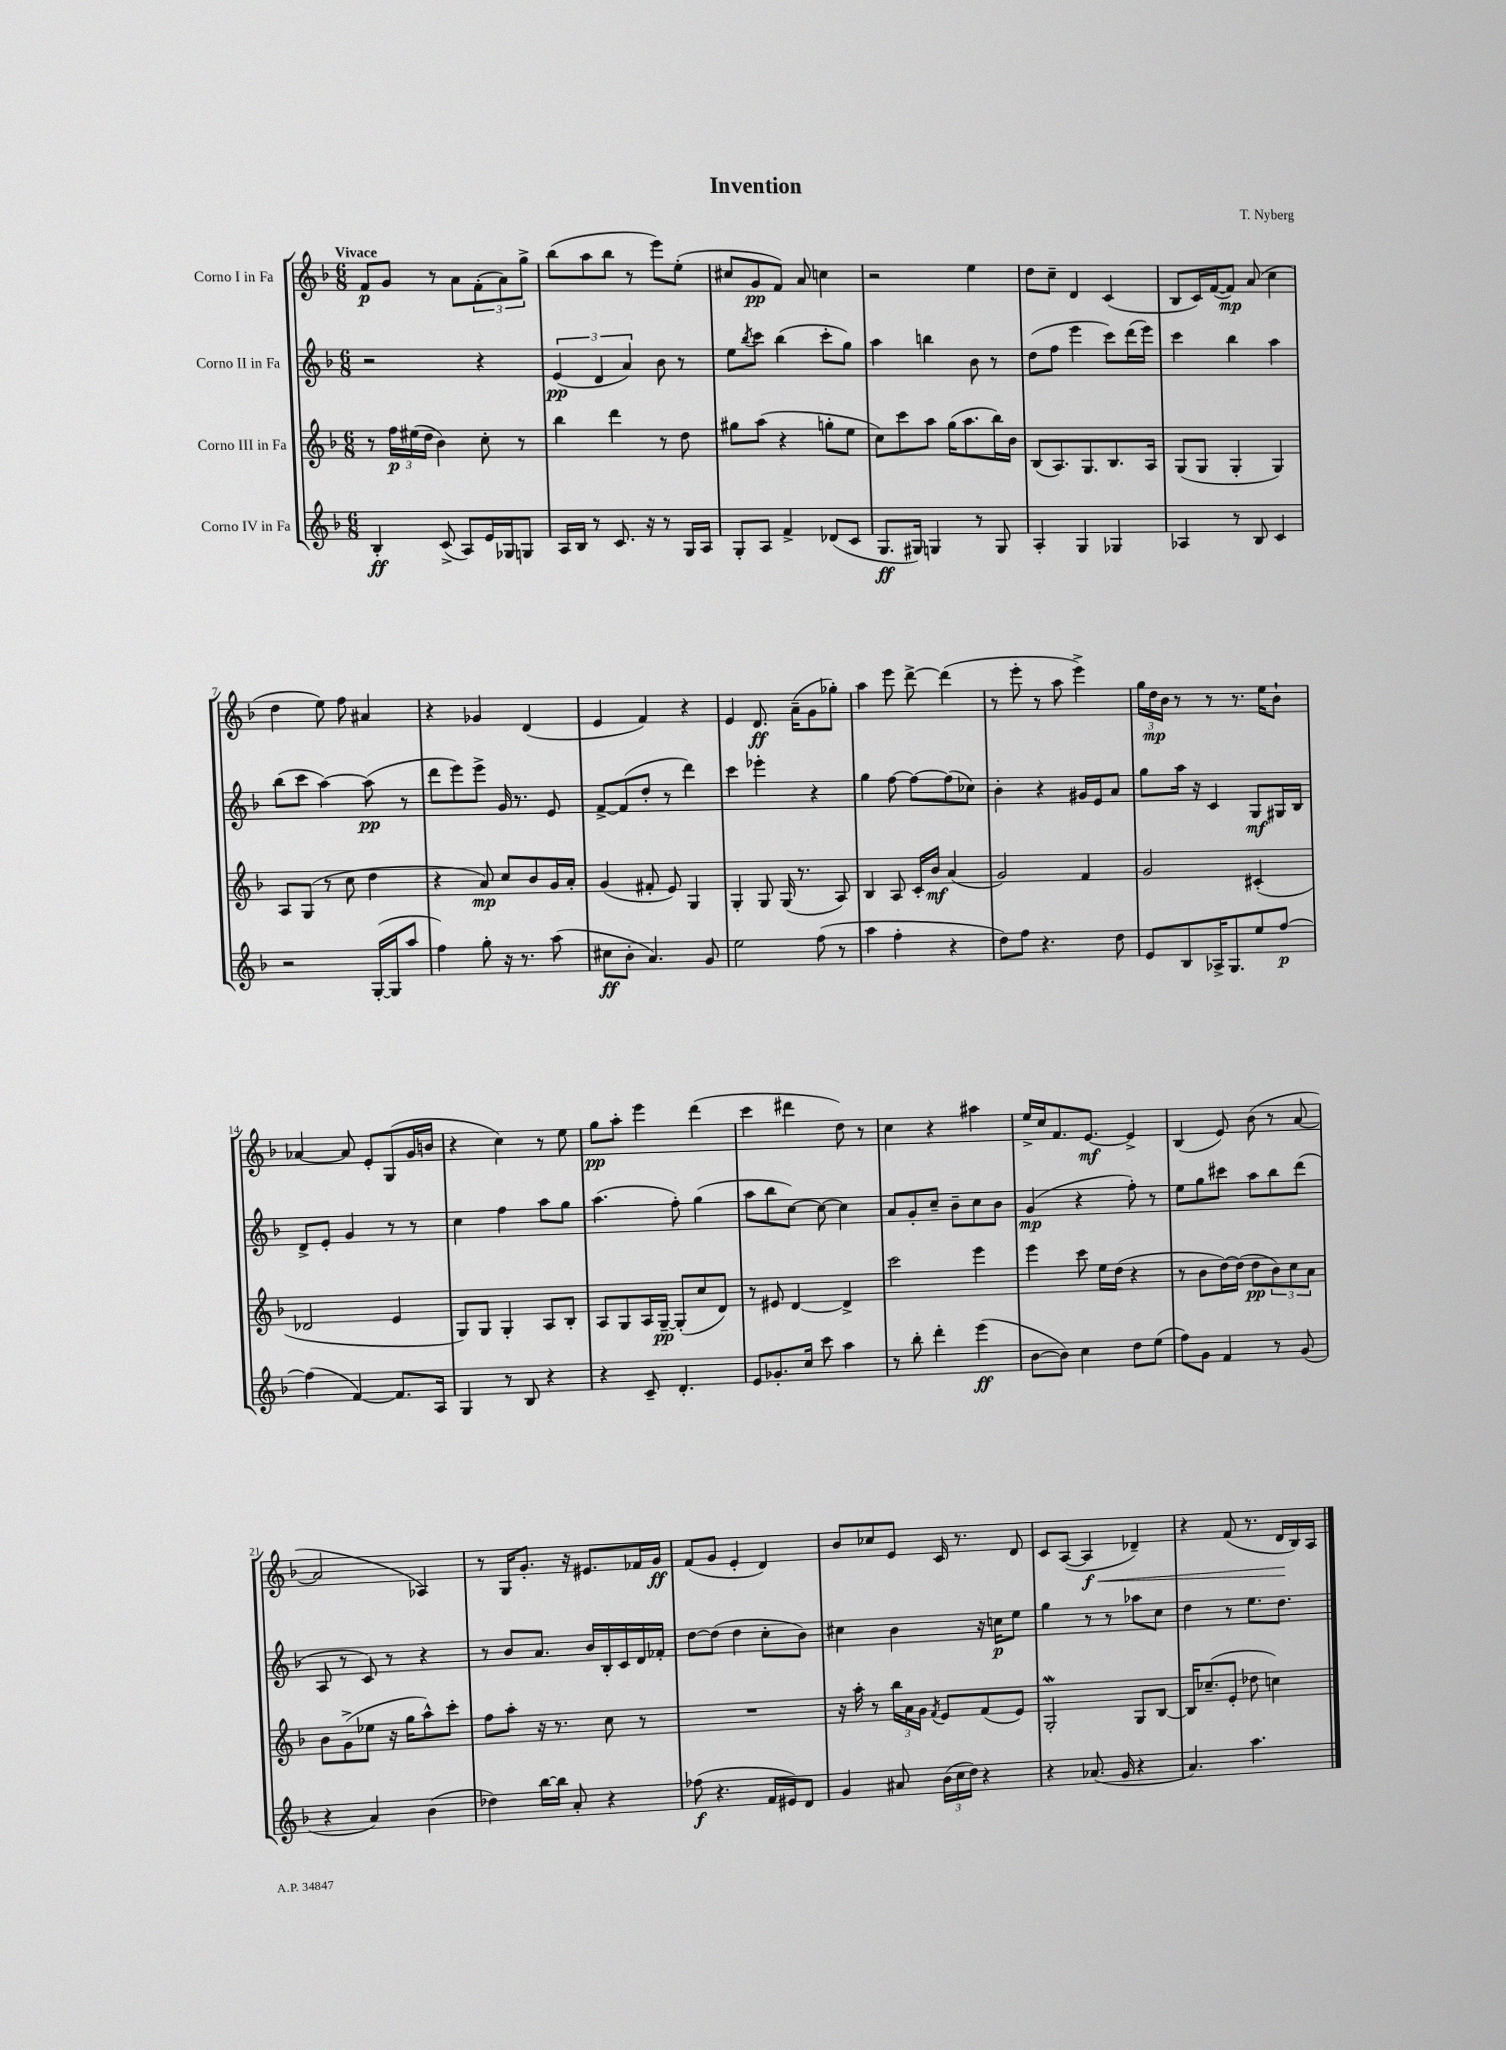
\header { title = "Invention" composer = "T. Nyberg" }
<<
\new StaffGroup <<
\new Staff = "s0" \with { instrumentName = "Corno I in Fa" } {
    \clef treble \key f \major \numericTimeSignature \time 6/8 \tempo "Vivace"
    f'8\p g'8 r8 a'8 \tuplet 3/2 { f'8-.( a'8) g''8-> } |
    bes''8( a''8 bes''8 r8 e'''8) e''8-.( |
    cis''8 g'8\pp f'8) a'8 c''4 |
    r2 e''4 |
    d''8 c''8-- d'4 c'4( |
    bes8 c'16) f'16~( f'8\mp) a'8( c''4 |
    d''4 e''8) f''8 ais'4 |
    r4 ges'4 d'4( |
    e'4 f'4) r4 |
    e'4 d'8.\ff a'16--( g'8 ges''8-.) |
    a''4 e'''8 d'''8~-> d'''4( |
    r8 e'''8-. r8 a''8 e'''4->) |
    \tuplet 3/2 { g''16 d''16\mp bes'16 } r8 r8 r8. e''16 bes'8-! |
    aes'4~ aes'8 e'8-. g8( g'16 b'16 |
    r4 c''4) r8 e''8 |
    g''8\pp a''8-. e'''4 d'''4( |
    c'''4 dis'''4 d''8) r8 |
    c''4 r4 ais''4 |
    e''16-> c''16 f'8. e'8.~\mf e'4-> |
    bes4( e'8) bes'8( r8 a'8~ |
    a'2 aes4) |
    r8 g16 g'8.-. r16 eis'8. fes'16 g'16\ff |
    f'8( g'8 e'4-. d'4) |
    bes'8 ces''8 e'8 c'16 r8. d'8 |
    c'8 a8~( a4\f\< des'4--) |
    r4 f'8( r8. d'16\! bes16) a16 \bar "|." |
}
\new Staff = "s1" \with { instrumentName = "Corno II in Fa" } {
    \clef treble \key f \major \numericTimeSignature \time 6/8
    r2 r4 |
    \tuplet 3/2 { e'4\pp( d'4 a'4) } bes'8 r8 |
    e''8 \acciaccatura { bes''8 } c'''8 bes''4( c'''8-. g''8) |
    a''4 b''4 bes'8 r8 |
    d''8( f''8 e'''4 c'''8) d'''16( e'''16) |
    c'''4 bes''4 a''4 |
    bes''8( c'''8 a''4~) a''8\pp( r8 |
    d'''8 e'''8) e'''8-> g'16 r8. e'8 |
    f'8~-> f'8( d''8-. r8 d'''4) |
    c'''4 ees'''4-. r4 |
    g''4 f''8~ f''8~ f''8( ces''8) |
    bes'4-. r4 gis'16 e'16 a'8 |
    g''8 a''16 r16 c'4 g8\mf gis16 bes16 |
    d'8-> e'8-. g'4 r8 r8 |
    c''4 f''4 a''8 g''8 |
    a''4.( f''8-.) g''4( |
    a''8 bes''8 c''8~) c''8~ c''4 |
    a'8 g'8-. c''8-- bes'8-- c''8 bes'8 |
    g'4\mp( r4 f''8-.) r8 |
    e''8 g''8 cis'''8 a''8 bes''8 d'''8( |
    a8 r8 c'8) r8 r4 |
    r8 bes'8 a'8. bes'16 bes16-. c'16 d'16 fes'16-. |
    d''8~ d''8( d''4 c''8-. bes'8) |
    cis''4 bes'4 r16 c''16\p e''8 |
    g''4 r8 r8 aes''8 c''8 |
    d''4 r8 e''8. d''8. \bar "|." |
}
\new Staff = "s2" \with { instrumentName = "Corno III in Fa" } {
    \clef treble \key f \major \numericTimeSignature \time 6/8
    r8 \tuplet 3/2 { f''16\p eis''16( d''16 } bes'4) c''8-. r8 |
    bes''4 d'''4 r8 d''8 |
    gis''8 a''8( r4 g''8-. e''8 |
    c''8) c'''8 a''8 g''16( a''8. bes''16) bes'16 |
    bes8( a8.) g8. bes8. a16 |
    g8( g8 g4-. g4) |
    a8 g8( r8 c''8 d''4 |
    r4 a'8\mp) c''8 bes'8 g'16 a'16-. |
    g'4( fis'8-. e'8) g4 |
    g4-. g8 g16( r8. a8) |
    bes4 a8 c'16-. bes'16\mf a'4( |
    g'2) f'4 |
    g'2 cis'4-.( |
    des'2 e'4 |
    g8) g8 g4-. a8 bes8-. |
    a8 g8 a16 g16~--\pp g8-.( c''8 d'8) |
    r8 eis'8 d'4~ d'4-> |
    c'''2 e'''4 |
    e'''4 c'''8 e''16 d''16( r4 |
    r8 bes'8 d''16~) d''16( d''8\pp \tuplet 3/2 { bes'8) c''8 a'8 } |
    bes'8 g'8->( ees''8 r16 g''16 a''8-^) c'''8-. |
    f''8 a''8-. r16 r8. c''8 r8 |
    R2. |
    r16 a''16-. r8 \tuplet 3/2 { bes''16 a'16 g'16 } \acciaccatura { f'8 } e'8 f'8( e'8) |
    g2-.\mordent g8 bes8~ |
    bes16 ces''8.--( e'8-. des''8 c''4) \bar "|." |
}
\new Staff = "s3" \with { instrumentName = "Corno IV in Fa" } {
    \clef treble \key f \major \numericTimeSignature \time 6/8
    bes4-.\ff c'8->( a8) e'16 ges16 g8 |
    a16 bes16 r8 c'8. r16 r8 g16 a16 |
    g8-. a8 f'4-> des'8( c'8 |
    g8.\ff gis16) g4 r8 g8 |
    a4-. g4 ges4 |
    aes4 r8 bes8 c'4 |
    r2 g16~-.( g16 a''8 |
    f''4) g''8-. r16 r8. a''8( |
    cis''8\ff bes'8-. a'4.) g'8 |
    e''2 f''8( r8 |
    a''4 f''4-. r4 |
    d''8) f''8 r4. d''8 |
    e'8 bes8 aes16-> g8. e''8 f''8~\p |
    f''4( f'4~) f'8. a16 |
    g4 r8 bes8 r4 |
    r4 c'8-- d'4.-. |
    e'8 ges'8.-. c''16 c'''8 a''4 |
    r8 bes''8-. d'''4-. e'''4\ff( |
    bes'8~ bes'8) c''4 d''8 e''8( |
    f''8) g'8 f'4 r8 g'8( |
    r4 a'4) bes'4( |
    des''4) bes''16~ bes''16 a'8-. r4 |
    fes''8\f( r4. f'16 eis'16) d'8 |
    g'4 ais'8 \tuplet 3/2 { bes'16( c''16 d''16) } r4 |
    r4 aes'8.( g'16 r4 |
    a'4.) a''4. \bar "|." |
}
>>
>>
